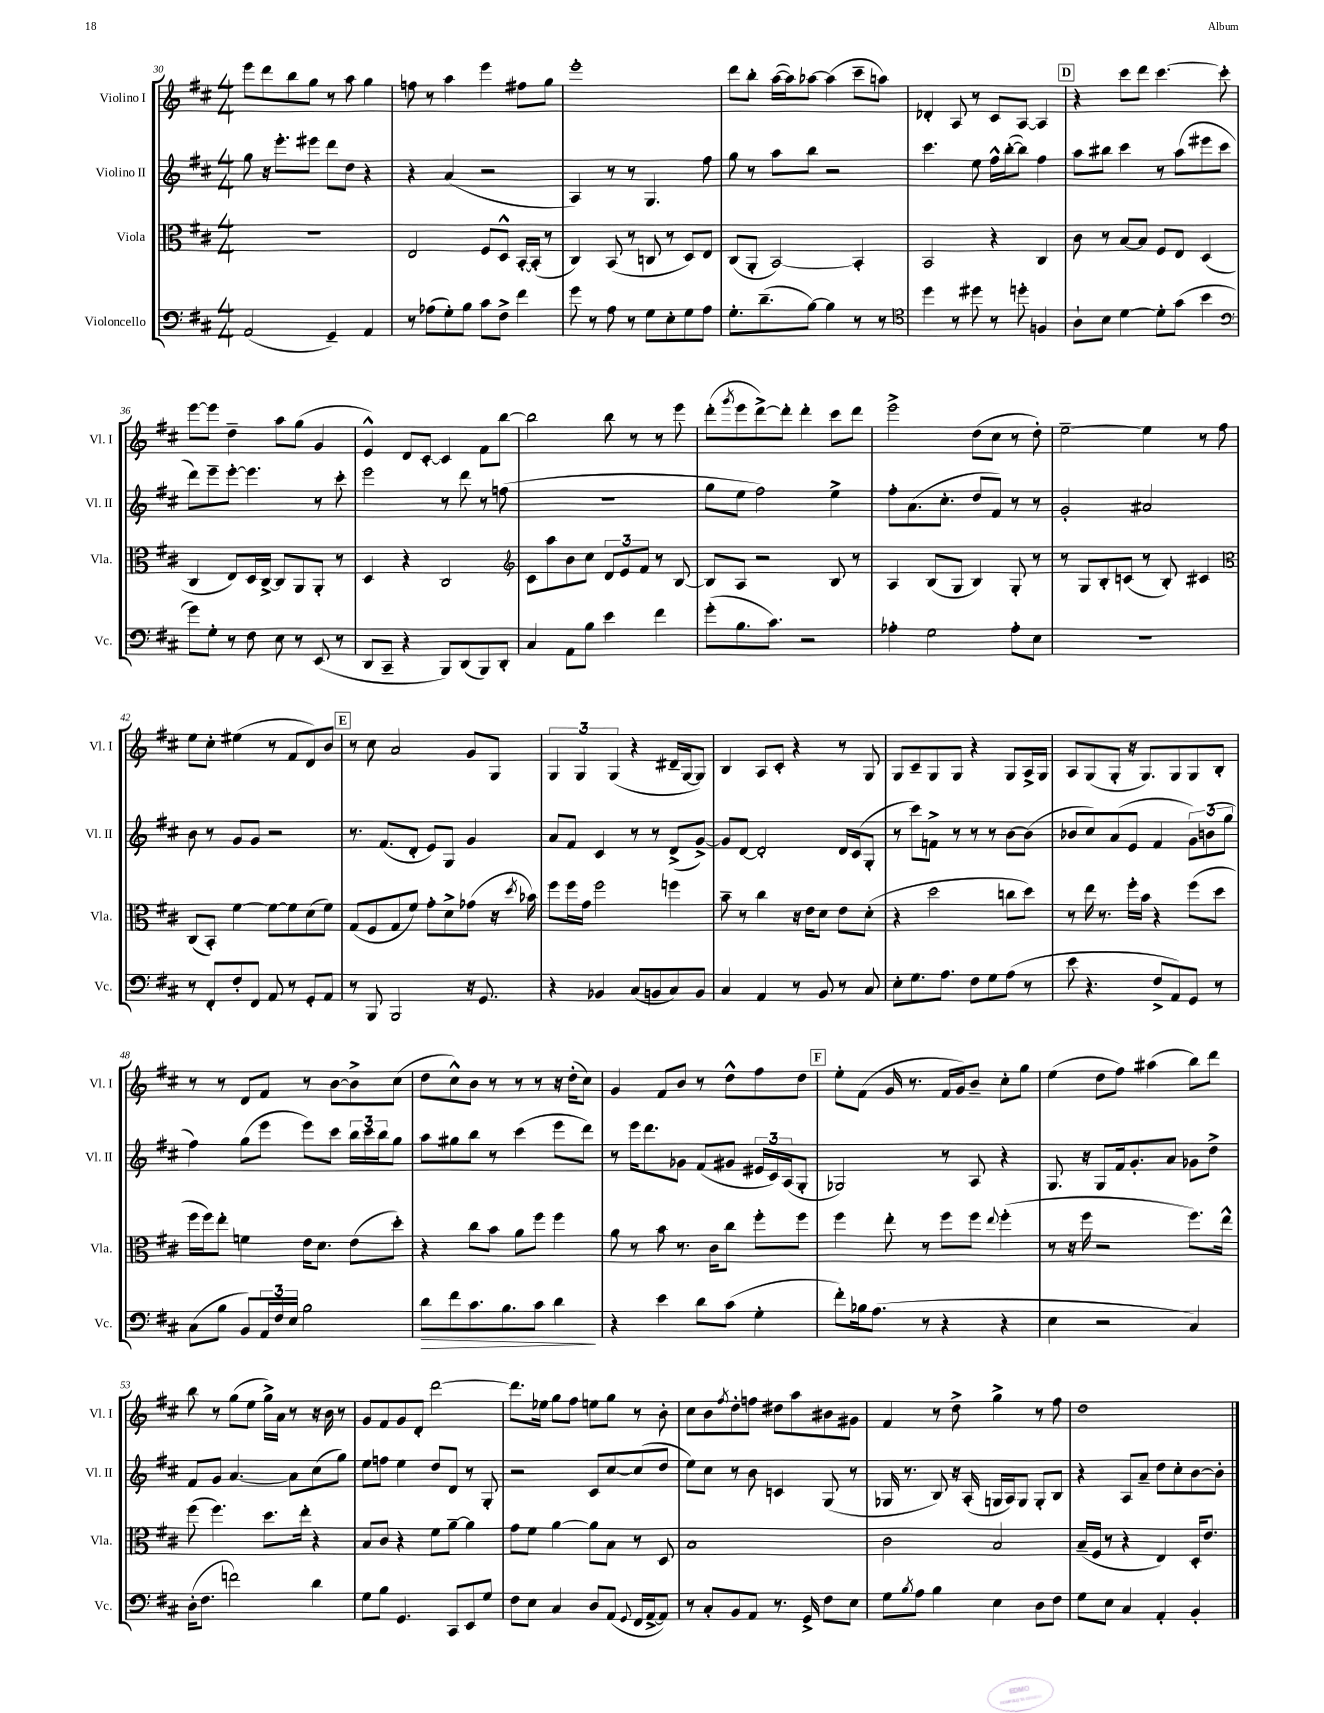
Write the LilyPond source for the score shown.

<<
\new StaffGroup <<
\new Staff = "s0" \with { instrumentName = "Violino I" shortInstrumentName = "Vl. I" } {
    \clef treble \key d \major \numericTimeSignature \time 4/4
    e'''8 d'''8 b''8 g''8 r8 a''8 g''4 |
    f''8 r8 a''4 e'''4 fis''8 g''8 |
    e'''1-. |
    d'''8 b''8-. a''16~( a''16) aes''8~ aes''4( cis'''8-- a''8) |
    des'4-. a8 r8 cis'8 a8~ a4 |
    \mark \markup { \box "D" } r4 cis'''8 d'''8 cis'''4.~ cis'''8-. |
    e'''8~ e'''8 d''4-- a''8 g''8( g'4 |
    e'4-^) d'8 cis'8~-. cis'4 fis'8 b''8~ |
    b''2 b''8 r8 r8 e'''8 |
    d'''8-.( \acciaccatura { g'''8 } e'''8 d'''8~->) d'''8-. d'''4-. cis'''8 d'''8 |
    e'''2-> d''8( cis''8 r8 d''8-.) |
    e''2~-- e''4 r8 fis''8 |
    e''8 cis''8-. eis''4( r8 fis'8 d'8) b'8 |
    \mark \markup { \box "E" } r8 cis''8 a'2 g'8 g8 |
    \tuplet 3/2 { g4 g4 g4( } r4 dis'16-- g16~ g8) |
    b4 a8 cis'8-. r4 r8 g8 |
    g8 cis'8-- g8 g8 r4 g8 a16-> g16 |
    a8 g8( g8-. r16 g8.) g8 g8 b8-. |
    r8 r8 d'8 fis'8 r8 b'8~ b'8-> cis''8( |
    d''8 cis''8-^) b'8 r8 r8 r8 r16 d''16-.( cis''8) |
    g'4 fis'8 b'8 r8 d''8-^ fis''8 d''8 |
    \mark \markup { \box "F" } e''8-. fis'8( g'16 r8. fis'16 g'16) b'8-- cis''8-. g''8 |
    e''4( d''8 fis''8) ais''4( b''8) d'''8 |
    b''8 r8 g''8( e''8 g''16->) a'16 r8 r16 b'16 r8 |
    g'8 fis'8 g'8 d'8-. d'''2~ |
    d'''8. ees''16 g''8 fis''8 e''8 g''8 r8 b'8-. |
    cis''8 b'8 \acciaccatura { fis''8 } d''8-. f''8 dis''8 a''8 bis'8 gis'8 |
    fis'4 r8 d''8-> g''4-> r8 fis''8 |
    d''1 \bar "|." |
}
\new Staff = "s1" \with { instrumentName = "Violino II" shortInstrumentName = "Vl. II" } {
    \clef treble \key d \major \numericTimeSignature \time 4/4
    g''8 r16 e'''8.-. eis'''8 d'''8 d''8 r4 |
    r4 a'4( r2 |
    a4) r8 r8 g4. fis''8 |
    g''8 r8 a''8 b''8 r2 |
    cis'''4. e''8 fis''16-^ b''16~-.( b''8) fis''4 |
    \mark \markup { \box "D" } a''8 bis''8 cis'''4 r8 a''8( eis'''8 cis'''8 |
    d'''8) e'''8-- e'''8~-. e'''4. r8 cis'''8-. |
    e'''2 r8 d'''8 r8 f''8( |
    r1 |
    g''8 e''8 fis''2) e''4-> |
    fis''8-. a'8.( cis''8.-. d''8 fis'8) r8 r8 |
    g'2-. ais'2 |
    b'8 r8 g'8 g'8 r2 |
    \mark \markup { \box "E" } r8. fis'8.( d'8-. e'8) g8 g'4 |
    a'8 fis'8 cis'4 r8 r8 d'8->( g'8~->) |
    g'8 d'8~ d'2-. d'16 cis'16( g8-. |
    r8 cis'''8) f'8-> r8 r8 r8 b'8~ b'8( |
    bes'8 cis''8) a'8( e'8 fis'4 \tuplet 3/2 { g'8) b'8( g''8 } |
    fis''4) g''8( e'''8 e'''8) cis'''8 \tuplet 3/2 { b''16 cis'''16 b''16 } g''8 |
    a''8 gis''8 b''8 r8 cis'''4( e'''8 d'''8) |
    r8 e'''16 d'''8. ges'8 fis'8( gis'8 \tuplet 3/2 { eis'16 cis'16) a16( } g8-. |
    \mark \markup { \box "F" } ges2) r8 a8 r4 |
    g8. r16 g8 fis'16 g'8.-. a'8 ges'8 d''8-> |
    fis'8 g'8 a'4.~ a'8 cis''8( g''8) |
    e''8 f''8 e''4 d''8 d'8 r8 g8-. |
    r2 cis'8 cis''8~ cis''8( d''8 |
    e''8) cis''8 r8 b'8 c'4 g8( r8 |
    ges16 r8. b8) r16 a16-.( g16 a16) g8 g8-. b8 |
    r4 a8 a'8-- d''8 cis''8-. b'8~ b'8-. \bar "|." |
}
\new Staff = "s2" \with { instrumentName = "Viola" shortInstrumentName = "Vla." } {
    \clef alto \key d \major \numericTimeSignature \time 4/4
    R1 |
    e2 fis8 d8-^ b,16~-. b,16-.( r8 |
    cis4) b,8( r8 c8 r8 d8) e8 |
    cis8( a,8-. b,2~) b,4-. |
    b,2 r4 cis4 |
    \mark \markup { \box "D" } cis'8 r8 b8~ b8 fis8 e8 d4( |
    cis4 e8) d16 cis16~-> cis8 a,8 a,8-. r8 |
    d4 r4 cis2 |
    \clef treble cis'8 a''8 b'8 cis''8 \tuplet 3/2 { d'8 e'8 fis'8 } r8 b8~ |
    b8 a8 r2 b8 r8 |
    a4 b8( g8 b4) g8-. r8 |
    r8 g8 b8-. c'8( r8 b8-.) cis'4 |
    \clef alto cis8( b,8-.) fis'4~ fis'8~ fis'8 d'8( fis'8) |
    \mark \markup { \box "E" } g8( fis8 g8 fis'8) g'8-. d'8-> ges'8( r16 \acciaccatura { d''8 } bes'16) |
    fis''8 fis''16 g'16 fis''2 f''4 |
    b'8-- r8 cis''4 r16 e'16 d'8 e'8 d'8-.( |
    r4 d''2 c''8 d''8) |
    r8 e''16 r8. fis''16-. b'16 r4 fis''8( d''8 |
    fis''16 fis''16) e''8-. f'4 e'16 d'8. e'8( d''8-.) |
    r4 cis''8 b'8 a'8 fis''8 fis''4 |
    a'8 r8 b'8 r8. cis'16 cis''8 fis''8-. fis''8 |
    \mark \markup { \box "F" } fis''4 e''8-. r8 fis''8 fis''8 \appoggiatura { e''8 } fis''4-.( |
    r8 r16 fis''16 r2 fis''8.) e''16-^ |
    fis''8( fis''4.) d''8. e''16-. r4 |
    b8 cis'8 r4 fis'8 a'8~-- a'4 |
    g'8 fis'8 a'4~ a'8 b8 r8 d8 |
    b1 |
    cis'2 b2 |
    b16--( fis16 r8 r4 e4) d16-. e'8. \bar "|." |
}
\new Staff = "s3" \with { instrumentName = "Violoncello" shortInstrumentName = "Vc." } {
    \clef bass \key d \major \numericTimeSignature \time 4/4
    a,2( g,4--) a,4 |
    r8 aes8( g8-.) b8 cis'8 fis8-> fis'4 |
    g'8 r8 a8 r8 g8 e8-. g8 a8 |
    g8.-. d'8.--( b8~) b4 r8 r8 |
    \clef tenor d''4 r8 dis''8 r8 d''8-. f4 |
    \mark \markup { \box "D" } a8-! b8 d'4~ d'8-. g'8( b'4 |
    \clef bass g'8) g8-. r8 fis8 e8 r8 e,8( r8 |
    d,8 cis,8-- r4 b,,8) d,8( b,,8) d,8-. |
    cis4 a,8 b8 e'4 fis'4 |
    g'8-.( b8. cis'8.) r2 |
    aes4-. g2 aes8-. e8 |
    r1 |
    r8 fis,8-. fis8-. fis,8 a,8 r8 g,8-. a,8 |
    \mark \markup { \box "E" } r8 b,,8 b,,2 r16 g,8. |
    r4 bes,4 cis8( b,8 cis8) b,8 |
    cis4 a,4 r8 b,8 r8 cis8 |
    e8-. g8. a8. fis8 g8 a8( r8 |
    e'8 r4. fis8-> a,8) g,8 r8 |
    cis8( b8 b,8) \tuplet 3/2 { a,16 fis16 e16 } b2 |
    d'8\> fis'8 cis'8. b8. cis'8 d'4\! |
    r4 e'4 d'8 cis'8( g4-. |
    \mark \markup { \box "F" } fis'8-.) bes16 a8.( r8 r4 r4 |
    e4 r2 cis4) |
    d16-.( fis8. f'2) d'4 |
    g8 b8 g,4. cis,8 e,8 g8 |
    fis8 e8 cis4 d8 a,8( \appoggiatura { g,8 } fis,16 a,16~-> a,8) |
    r8 cis8-. b,8 a,8 r8. g,16-> fis8 e8 |
    g8 \acciaccatura { b8 } a8 b4 e4 d8 fis8 |
    g8 e8 cis4 a,4-. b,4-. \bar "|." |
}
>>
>>
\layout { \context { \Score currentBarNumber = #30 } }
